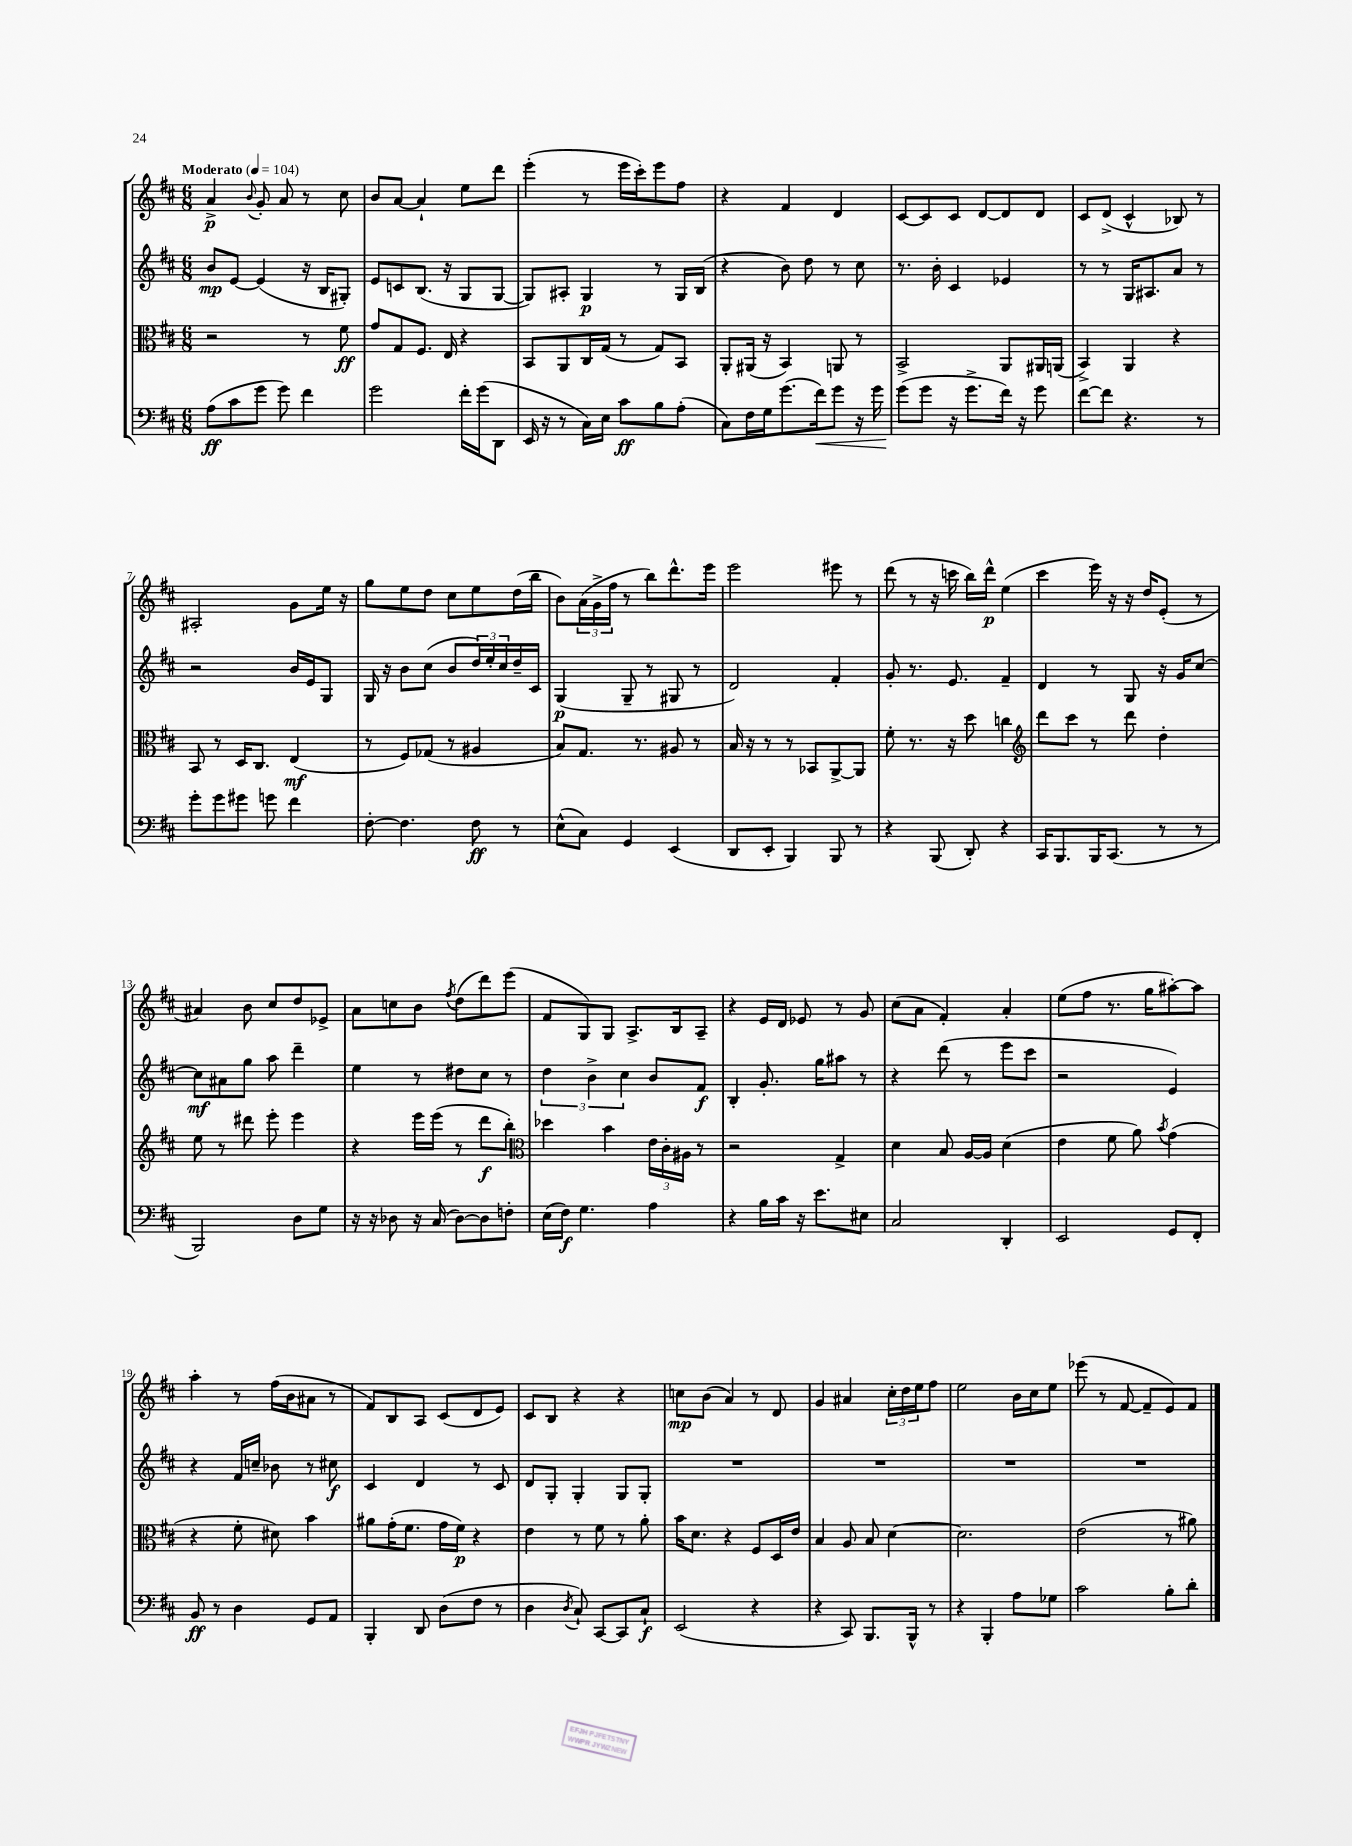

**kern	**dynam	**kern	**dynam	**kern	**dynam	**kern	**dynam
*part4	*part4	*part3	*part3	*part2	*part2	*part1	*part1
*staff4	*staff4	*staff3	*staff3	*staff2	*staff2	*staff1	*staff1
*clefF4	*	*clefC3	*	*clefG2	*	*clefG2	*
*k[f#c#]	*	*k[f#c#]	*	*k[f#c#]	*	*k[f#c#]	*
*M6/8	*	*M6/8	*	*M6/8	*	*M6/8	*
*MM104	*	*MM104	*	*MM104	*	*MM104	*
=1	=1	=1	=1	=1	=1	=1	=1
!	!	!	!	!	!	!LO:TX:a:B:t=Moderato	!
(8A\L	ff	2r	.	8b/L	mp	4a^/	p
8c#\	.	.	.	[8e/J	.	.	.
.	.	.	.	.	.	8qqb/	.
8g\J	.	.	.	(4e/]	.	8g'/	.
8g\)	.	.	.	.	.	8a/	.
4f#\	.	8r	.	16r	.	8r	.
.	.	.	.	16B/KL	.	.	.
.	.	8f#\	ff	8G#X'/J)	.	8cc#\	.
=2	=2	=2	=2	=2	=2	=2	=2
2g\	.	8g/L	.	8e/L	.	8b/L	.
.	.	8G/	.	8cn/	.	[8a/J	.
.	.	8.F#/J	.	(8.B/J	.	4a`/]	.
.	.	16E/	.	16r	.	.	.
16f#'\LL	.	4r	.	8G/L	.	8ee\L	.
(16g\J	.	.	.	.	.	.	.
8DD\J	.	.	.	[8G/J	.	8ddd\J	.
=3	=3	=3	=3	=3	=3	=3	=3
16EE/	.	8BB/L	.	8G/L])	.	(4eee'\	.
16r	.	.	.	.	.	.	.
8r	.	8AA/	.	8A#X'/J	.	.	.
16C#\LL)	.	16C#/L	.	4G/	p	8r	.
16E\JJ	.	(16G/JJ	.	.	.	.	.
8c#\L	ff	8r	.	.	.	16eee\LL	.
.	.	.	.	.	.	16ccc#'\J)	.
8B\	.	8G/L)	.	8r	.	8eee\	.
(8A'\J	.	8BB/J	.	16G/LL	.	8ff#\J	.
.	.	.	.	(16B/JJ	.	.	.
=4	=4	=4	=4	=4	=4	=4	=4
8C#\L)	.	8AA'/L	.	4r	.	4r	.
16F#\L	.	(16AA#X/Jk	.	.	.	.	.
16G\J	.	16r	.	.	.	.	.
(8.g\	.	4BB/)	.	8b\)	.	4f#/	.
.	.	.	.	8dd\	.	.	.
!	!LO:HP:b	!	!	!	!	!	!
16f#\k)	<	.	.	.	.	.	.
8g\J	.	8AAn/	.	8r	.	4d/	.
16r	.	8r	.	8cc#\	.	.	.
16g\	.	.	.	.	.	.	.
=5	=5	=5	=5	=5	=5	=5	=5
(8g\L	.	2BB^/	.	8.r	.	[8c#/L	.
8g\J	[	.	.	.	.	8c#/]	.
.	.	.	.	16b'\	.	.	.
16r	.	.	.	4c#/	.	8c#/J	.
8.g^\L	.	.	.	.	.	.	.
.	.	.	.	.	.	[8d/L	.
16f#\Jk)	.	8AA/L	.	4e-X/	.	8d/]	.
16r	.	.	.	.	.	.	.
8g\	.	16AA#X/L	.	.	.	8d/J	.
.	.	(16AAn/JJ	.	.	.	.	.
=6	=6	=6	=6	=6	=6	=6	=6
[8f#\L	.	4BB^/)	.	8r	.	8c#/L	.
8f#\J]	.	.	.	8r	.	(8d^/J	.
4.r	.	4AA/	.	16G/KL	.	4c#^^/	.
.	.	.	.	8.A#X/	.	.	.
.	.	4r	.	8a/J	.	8B-X/)	.
8r	.	.	.	8r	.	8r	.
!!LO:LB:g=z
=7	=7	=7	=7	=7	=7	=7	=7
8g'\L	.	8BB/	.	2r	.	2A#X'/	.
8g\	.	8r	.	.	.	.	.
8g#X\J	.	16D/KL	.	.	.	.	.
.	.	8.C#/J	.	.	.	.	.
8gn\	.	.	.	.	.	.	.
4f#\	.	(4E/	mf	16b/LL	.	8g\L	.
.	.	.	.	16e/J	.	.	.
.	.	.	.	8G/J	.	16ee\Jk	.
.	.	.	.	.	.	16r	.
=8	=8	=8	=8	=8	=8	=8	=8
[8F#'\	.	8r	.	16G/	.	8gg\L	.
.	.	.	.	16r	.	.	.
4.F#\]	.	8F#/L)	.	8b\L	.	8ee\	.
.	.	(8G-X/J	.	(8cc#\J	.	8dd\J	.
.	.	8r	.	8b/L	.	8cc#\L	.
8F#\	ff	4A#X/	.	24dd/L)	.	8ee\	.
.	.	.	.	24ee'/	.	.	.
.	.	.	.	24cc#/	.	.	.
8r	.	.	.	16dd~/	.	(16dd\L	.
.	.	.	.	16c#/JJ	.	16bb\JJ	.
=9	=9	=9	=9	=9	=9	=9	=9
(8E^^\L	.	8B/L)	.	(4G/	p	8b\L)	.
8C#\J)	.	8.G/J	.	.	.	(24a\L	.
.	.	.	.	.	.	24g^\	.
.	.	.	.	.	.	24ff#\JJ	.
4GG/	.	.	.	8G~/	.	8r	.
.	.	8.r	.	.	.	.	.
.	.	.	.	8r	.	8bb\L)	.
(4EE/	.	8A#X/	.	8G#X/	.	8.ddd^^\	.
.	.	8r	.	8r	.	.	.
.	.	.	.	.	.	16eee\Jk	.
=10	=10	=10	=10	=10	=10	=10	=10
8DD/L	.	16B/	.	2d/)	.	2eee\	.
.	.	16r	.	.	.	.	.
8EE'/J	.	8r	.	.	.	.	.
4BBB/)	.	8r	.	.	.	.	.
.	.	8BB-X/L	.	.	.	.	.
8BBB/	.	[8AA^/	.	4f#'/	.	8eee#X\	.
8r	.	8AA/J]	.	.	.	8r	.
=11	=11	=11	=11	=11	=11	=11	=11
4r	.	8f#'\	.	8g'/	.	(8ddd\	.
.	.	8.r	.	8.r	.	8r	.
(8BBB/	.	.	.	.	.	16r	.
.	.	16r	.	8.e/	.	16cccn\	.
8DD'/)	.	8dd\	.	.	.	16bb\LL)	.
.	.	.	.	.	.	16ddd^^\JJ	p
4r	.	4ccn\	.	4f#~/	.	(4ee\	.
=12	=12	=12	=12	=12	=12	=12	=12
*	*	*clefG2	*	*	*	*	*
16CC#/KL	.	8ddd\L	.	4d/	.	4ccc#\	.
8.BBB/	.	.	.	.	.	.	.
.	.	8ccc#\J	.	.	.	.	.
16BBB/K	.	8r	.	8r	.	16eee\)	.
(8.CC#/J	.	.	.	.	.	16r	.
.	.	8ddd\	.	8G/	.	16r	.
.	.	.	.	.	.	16dd/KL	.
8r	.	4dd'\	.	16r	.	(8e'/J	.
.	.	.	.	16g/KL	.	.	.
8r	.	.	.	[8cc#/J	.	8r	.
!!LO:LB:g=z
=13	=13	=13	=13	=13	=13	=13	=13
2BBB/)	.	8ee\	.	8cc#\L]	mf	4a#X/)	.
.	.	8r	.	8a#X\	.	.	.
.	.	8ddd#X\	.	8gg\J	.	8b\	.
.	.	8eee'\	.	8aa\	.	8cc#/L	.
8D\L	.	4eee\	.	4ddd~\	.	8dd/	.
8G\J	.	.	.	.	.	8e-X^/J	.
=14	=14	=14	=14	=14	=14	=14	=14
16r	.	4r	.	4ee\	.	8a\L	.
16r	.	.	.	.	.	.	.
8D-X\	.	.	.	.	.	8ccn\	.
16r	.	16eee\LL	.	8r	.	8b\J	.
(16C#/	.	(16eee\JJ	.	.	.	.	.
.	.	.	.	.	.	8qff#/	.
[8D-\L)	.	8r	.	8dd#X\L	.	(8dd\L	.
8D-\]	.	8ddd\L	f	8cc#\J	.	8ddd\)	.
8Fn'\J	.	8bb'\J)	.	8r	.	(8eee\J	.
=15	=15	=15	=15	=15	=15	=15	=15
*	*	*clefC3	*	*	*	*	*
(16E\LL	.	4dd-X\	.	6dd\	.	8f#/L	.
16F#\JJ)	f	.	.	.	.	.	.
4.G\	.	.	.	.	.	8G/)	.
.	.	.	.	6b^\	.	.	.
.	.	4b\	.	.	.	8G/J	.
.	.	.	.	6cc#\	.	.	.
.	.	.	.	.	.	8.A^/L	.
4A\	.	24e\LL	.	8b/L	.	.	.
.	.	24c#'\	.	.	.	.	.
.	.	.	.	.	.	16B/k	.
.	.	24A#X\JJ	.	.	.	.	.
.	.	8r	.	8f#/J	f	8A~/J	.
=16	=16	=16	=16	=16	=16	=16	=16
4r	.	2r	.	4B'/	.	4r	.
16B\LL	.	.	.	8.g'/	.	16e/LL	.
16c#\JJ	.	.	.	.	.	16d/JJ	.
16r	.	.	.	.	.	8e-X/	.
8.e\L	.	.	.	16gg\KL	.	.	.
.	.	4G^/	.	8aa#X\J	.	8r	.
8E#X\J	.	.	.	8r	.	8g/	.
=17	=17	=17	=17	=17	=17	=17	=17
2C#/	.	4d\	.	4r	.	(8cc#\L	.
.	.	.	.	.	.	8a\J	.
.	.	8B/	.	(8ddd\	.	4f#'/)	.
.	.	[16A/LL	.	8r	.	.	.
.	.	16A/JJ]	.	.	.	.	.
4DD'/	.	(4d\	.	8eee\L	.	4a'/	.
.	.	.	.	8ccc#\J	.	.	.
=18	=18	=18	=18	=18	=18	=18	=18
2EE/	.	4e\	.	2r	.	(8ee\L	.
.	.	.	.	.	.	8ff#\J	.
.	.	8f#\	.	.	.	8.r	.
.	.	8a\)	.	.	.	.	.
.	.	.	.	.	.	16gg\KL	.
.	.	8qb/	.	.	.	.	.
8GG/L	.	(4g\	.	4e/)	.	[8aa#X'\)	.
8FF#'/J	.	.	.	.	.	8aa#\J]	.
!!LO:LB:g=z
=19	=19	=19	=19	=19	=19	=19	=19
8BB/	ff	4r	.	4r	.	4aa'\	.
8r	.	.	.	.	.	.	.
4D\	.	8f#'\	.	16f#/LL	.	8r	.
.	.	.	.	16ccn~/JJ	.	.	.
.	.	8d#X\)	.	8b-X\	.	(16ff#\LL	.
.	.	.	.	.	.	16b\J	.
8GG/L	.	4b\	.	8r	.	8a#X\J	.
8AA/J	.	.	.	8cc#X\	f	8r	.
=20	=20	=20	=20	=20	=20	=20	=20
4BBB'/	.	8a#X\L	.	4c#/	.	8f#/L)	.
.	.	(16g'\K	.	.	.	8B/	.
.	.	8.f#\J	.	.	.	.	.
8DD/	.	.	.	4d/	.	8A/J	.
(8D\L	.	16g\LL	.	.	.	(8c#/L	.
.	.	16f#\JJ)	p	.	.	.	.
8F#\J	.	4r	.	8r	.	8d/	.
8r	.	.	.	8c#/	.	8e/J)	.
=21	=21	=21	=21	=21	=21	=21	=21
4D\	.	4e\	.	8d/L	.	8c#/L	.
.	.	.	.	8G'/J	.	8B/J	.
8qD/	.	.	.	.	.	.	.
8C#`/)	.	8r	.	4G'/	.	4r	.
[8CC#/L	.	8f#\	.	.	.	.	.
8CC#/]	.	8r	.	8G/L	.	4r	.
8C#`/J	f	8a'\	.	8G'/J	.	.	.
=22	=22	=22	=22	=22	=22	=22	=22
(2EE/	.	16b\KL	.	2.r	.	8ccn\L	mp
.	.	8.d\J	.	.	.	.	.
.	.	.	.	.	.	(8b\J	.
.	.	4r	.	.	.	4a/)	.
4r	.	8F#/L	.	.	.	8r	.
.	.	16D/L	.	.	.	8d/	.
.	.	16e/JJ	.	.	.	.	.
=23	=23	=23	=23	=23	=23	=23	=23
4r	.	4B/	.	2.r	.	4g/	.
8CC#/)	.	8A/	.	.	.	4a#X/	.
8.BBB/L	.	8B/	.	.	.	.	.
.	.	[4d\	.	.	.	24cc#'\LL	.
.	.	.	.	.	.	24dd\	.
16BBB^^/Jk	.	.	.	.	.	.	.
.	.	.	.	.	.	24ee\J	.
8r	.	.	.	.	.	8ff#\J	.
=24	=24	=24	=24	=24	=24	=24	=24
4r	.	2.d\]	.	2.r	.	2ee\	.
4BBB'/	.	.	.	.	.	.	.
8A\L	.	.	.	.	.	16b\LL	.
.	.	.	.	.	.	16cc#\J	.
8G-X\J	.	.	.	.	.	8ee\J	.
=25	=25	=25	=25	=25	=25	=25	=25
2c#\	.	(2e\	.	2.r	.	(8eee-X\	.
.	.	.	.	.	.	8r	.
.	.	.	.	.	.	[8f#/	.
.	.	.	.	.	.	8f#~/L]	.
8B'\L	.	8r	.	.	.	8e/)	.
8d'\J	.	8a#X\)	.	.	.	8f#/J	.
==	==	==	==	==	==	==	==
*-	*-	*-	*-	*-	*-	*-	*-
